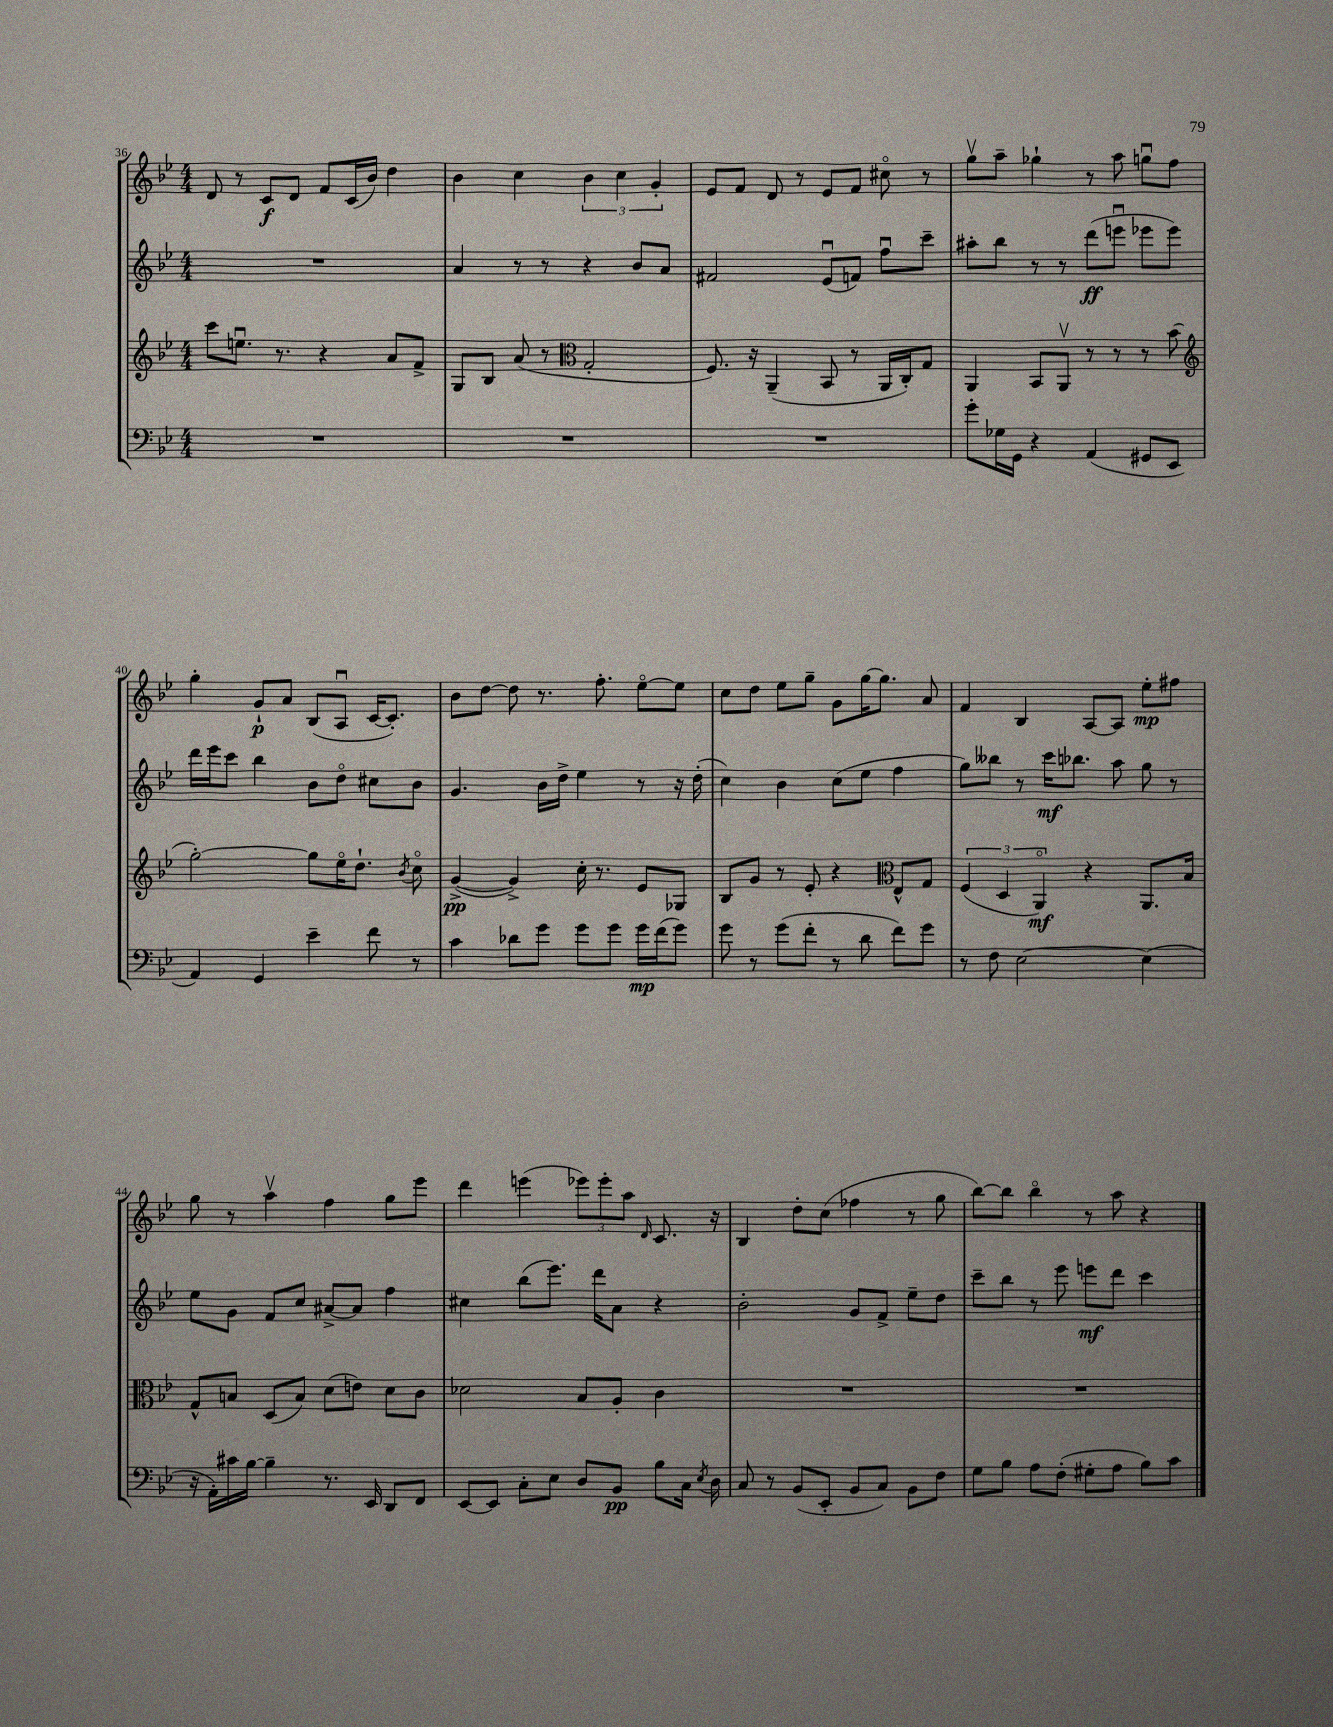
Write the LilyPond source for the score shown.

<<
\new StaffGroup <<
\new Staff = "s0" {
    \clef treble \key bes \major \numericTimeSignature \time 4/4
    \autoBeamOff d'8 r8 c'8[\f d'8] f'8[ c'16( bes'16]) d''4 |
    bes'4 c''4 \tuplet 3/2 { bes'4 c''4 g'4-. } |
    ees'8[ f'8] d'8 r8 ees'8[ f'8] cis''8\flageolet r8 |
    g''8[\upbow a''8]-- ges''4-! r8 a''8 g''8[\downbow f''8] |
    g''4-. g'8[-!\p a'8] bes8[( a8]\downbow c'16[~ c'8.]-.) |
    bes'8[ d''8]~ d''8 r8. f''8.-. ees''8[~\flageolet ees''8] |
    c''8[ d''8] ees''8[ g''8]-- g'8[ g''16~ g''8.] a'8 |
    f'4 bes4 a8[~ a8] ees''8[-.\mp fis''8] |
    g''8 r8 a''4\upbow f''4 g''8[ ees'''8] |
    d'''4 e'''4( \tuplet 3/2 { ees'''8[) ees'''8-. a''8] } \grace { d'16 } c'8. r16 |
    bes4 d''8[-. c''8]( fes''4 r8 g''8 |
    bes''8[~) bes''8] bes''4\flageolet r8 a''8 r4 \bar "|." |
}
\new Staff = "s1" {
    \clef treble \key bes \major \numericTimeSignature \time 4/4
    \autoBeamOff R1 |
    a'4 r8 r8 r4 bes'8[ a'8] |
    fis'2 ees'8[\downbow( f'8]) f''8[\downbow c'''8]-- |
    ais''8[-. bes''8] r8 r8 d'''8[\ff( e'''8]\downbow ees'''8[ ees'''8]) |
    d'''16[ ees'''16 c'''8] bes''4 bes'8[ d''8]\flageolet cis''8[ bes'8] |
    g'4. bes'16[ d''16]-> ees''4 r8 r16 d''16-.( |
    c''4) bes'4 c''8[( ees''8] f''4 |
    g''8[) beses''8] r8 c'''16[\mf bes''8.] a''8 g''8 r8 |
    ees''8[ g'8] f'8[ c''8] ais'8[~-> ais'8] f''4 |
    cis''4 bes''8[( ees'''8.]) d'''16[ a'8] r4 |
    bes'2-. g'8[ f'8]-> ees''8[-- d''8] |
    c'''8[-- bes''8] r8 ees'''8 e'''8[\mf d'''8] c'''4 \bar "|." |
}
\new Staff = "s2" {
    \clef treble \key bes \major \numericTimeSignature \time 4/4
    \autoBeamOff c'''8[ e''8.]\downbow r8. r4 a'8[ f'8]-> |
    g8[ bes8] a'8( r8 \clef alto g2-. |
    f8.) r16 a,4--( bes,8 r8 a,16[ c16-.) g8] |
    a,4 bes,8[ a,8]\upbow r8 r8 r8 bes'8( |
    \clef treble g''2~-.) g''8[ ees''16\flageolet d''8.]-! \acciaccatura { bes'8 } c''8\flageolet |
    g'4~->\pp( g'4->) c''16-. r8. ees'8[ ges8] |
    bes8[ g'8] r8 ees'8-. r4 \clef alto ees8[-^ g8] |
    \tuplet 3/2 { f4( d4 a,4\flageolet\mf) } r4 a,8.[ bes16] |
    g8[-^ b8] d8[( b8]) d'8[( e'8]) d'8[ c'8] |
    des'2 bes8[ a8]-. c'4 |
    R1 |
    R1 \bar "|." |
}
\new Staff = "s3" {
    \clef bass \key bes \major \numericTimeSignature \time 4/4
    \autoBeamOff R1 |
    R1 |
    R1 |
    g'8[-. ges16 g,16] r4 a,4( gis,8[ ees,8] |
    a,4) g,4 ees'4-- f'8 r8 |
    c'4 des'8[ g'8] g'8[ g'8] g'16[\mp f'16( g'8]) |
    g'8 r8 g'8[( f'8]-. r8 d'8 f'8[) g'8] |
    r8 f8 ees2~ ees4( |
    r16 a,16[-.) cis'16 bes16]~ bes4-- r8. ees,16 d,8[ f,8] |
    ees,8[~ ees,8] c8[-. ees8] d8[ bes,8]\pp bes8[ c16] \acciaccatura { ees8 } d16 |
    c8 r8 bes,8[( ees,8]-. bes,8[ c8]) bes,8[ f8] |
    g8[ bes8] a8[ f8]-.( gis8[-. a8] bes8[) c'8] \bar "|." |
}
>>
>>
\layout { \context { \Score currentBarNumber = #36 } }
